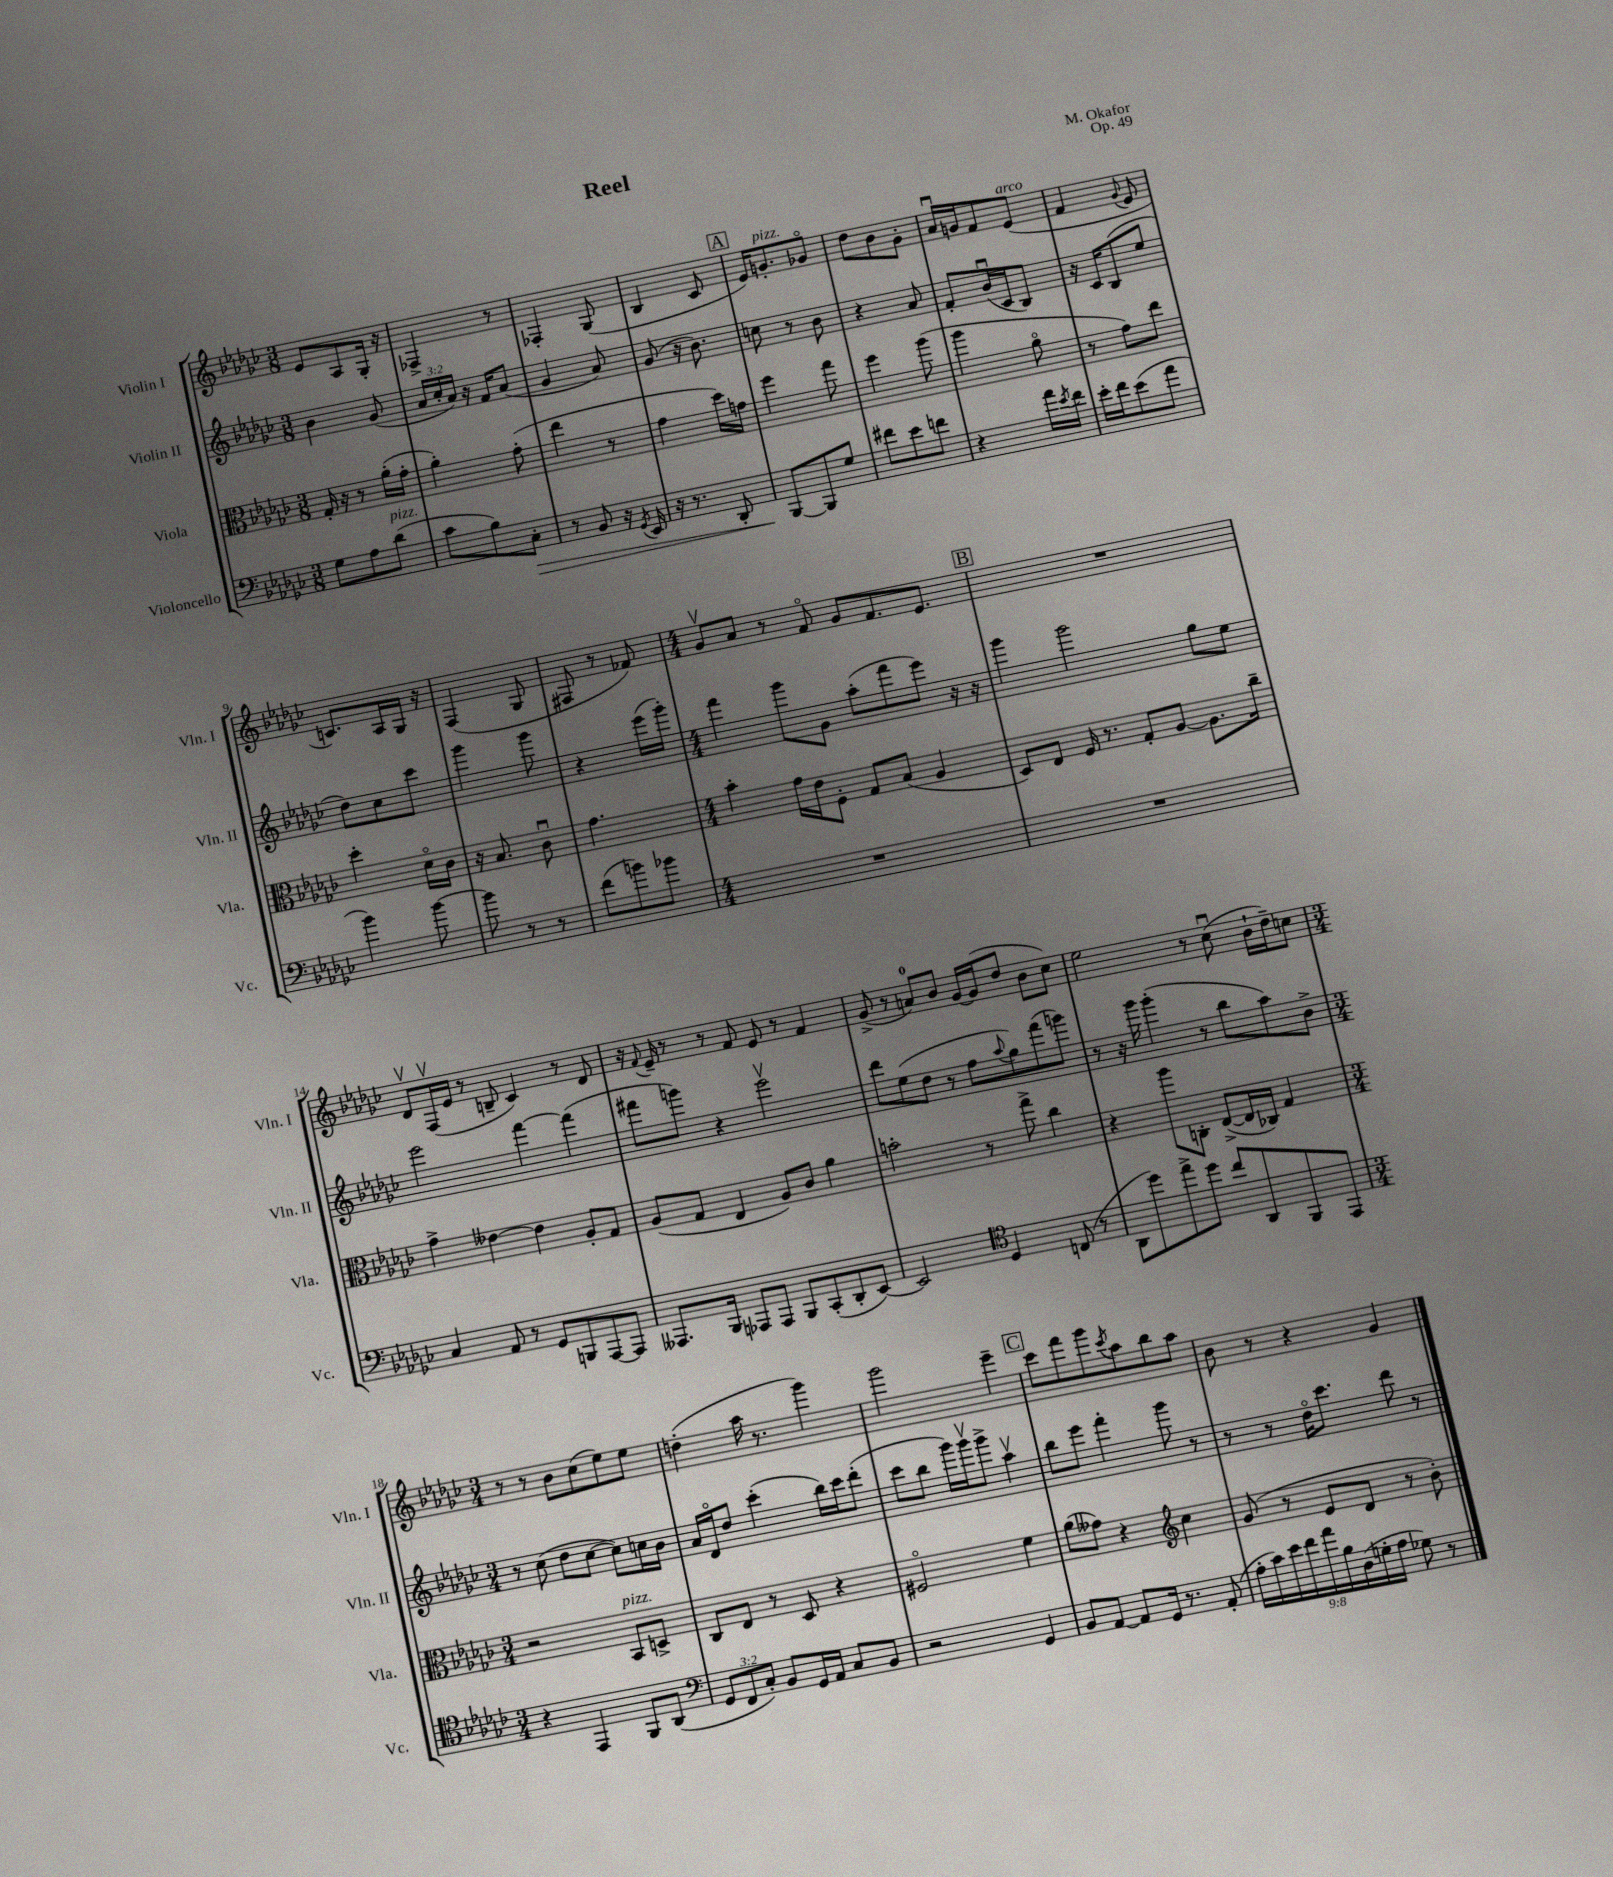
\header { title = "Reel" composer = "M. Okafor" opus = "Op. 49" }
<<
\new StaffGroup <<
\new Staff = "s0" \with { instrumentName = "Violin I" shortInstrumentName = "Vln. I" } {
    \clef treble \key ges \major \numericTimeSignature \time 3/8
    ees'8 aes8 ges16-. r16 |
    fes4-> r8 |
    fes4-. ges8( |
    bes4 ces'8 |
    \mark \markup { \box "A" } ees'16) g'8.-.^\markup { \italic "pizz." } ges'8\flageolet |
    des''8 bes'8 ges'8-. |
    aes'16\downbow g'16 f'8 ees'8^\markup { \italic "arco" }( |
    f'4 \appoggiatura { ges'8 } ees'8 |
    c'8.) aes16 ges16 r16 |
    f4( ges8 |
    fis8 r8 fes'8) |
    \numericTimeSignature \time 4/4 ges'8\upbow aes'8 r8 f'8\flageolet ges'8 f'8. ees'8. |
    \mark \markup { \box "B" } R1 |
    des'8\upbow f16\upbow( ees'16 r8 b8-- ces'4) r8 des'8 |
    r16 \appoggiatura { f'8 } ees'16-- r8 r8 f'8 ees'8 r8 f'4 |
    ges'8->( r8 a'8-0) bes'8 ges'16~ ges'16( des''8 bes'8 ces''8) |
    ees''2 r8 ces''8\downbow( bes'16-! des''16--) c''8 |
    \numericTimeSignature \time 3/4 r8 r8 bes'8 ces''8( ees''8) ees''8 |
    d''4-.( aes''16 r8. ges'''4) |
    ges'''2 ees'''4-- |
    \mark \markup { \box "C" } ces'''8 f'''8 ges'''8 \acciaccatura { ces'''8 } aes''8 bes''8 aes''8 |
    bes'8 r8 r4 ges'4 \bar "|." |
}
\new Staff = "s1" \with { instrumentName = "Violin II" shortInstrumentName = "Vln. II" } {
    \clef treble \key ges \major \numericTimeSignature \time 3/8 \override Staff.TupletNumber.text = #tuplet-number::calc-fraction-text
    bes'4 ges'8( |
    \tuplet 3/2 { aes'16 ces''16-. aes'16) } r16 f'16 aes'8( |
    ges'4 aes'8) |
    ges'8( r16 bes'8.) |
    \mark \markup { \box "A" } c''8 r8 bes'8 |
    r4 aes'8 |
    f'8-. bes'16\downbow( ces'16 bes8) |
    r16 ces'16 bes8( ees''8 |
    des''8) ces''8 ces'''8 |
    ges'''4 ges'''8 |
    r4 ees'''16( ges'''16-.) |
    \numericTimeSignature \time 4/4 f'''4 ges'''8 ges'8 aes''8-.( f'''8 ees'''8) r16 r16 |
    \mark \markup { \box "B" } ges'''4 ges'''2 ges''8 ees''8 |
    ees'''2 f'''4~ f'''4( |
    fis'''8 g'''8) r4 ees'''2\upbow |
    des'''8 ees''8( des''8 r8 f''8 \appoggiatura { aes''8 } ges''8) f'''8( g'''8) |
    r8 r16 ges'''16 ges'''4-.( r8 bes''8 aes''8) bes'8-> |
    \numericTimeSignature \time 3/4 r8 ces''8( des''8 ces''8~ ces''8) c''16 bes'16 |
    aes'16 des'16\flageolet des''8 ces'''4-.( bes''16) ces'''16 des'''8-.( |
    ces'''8 bes''8 ges'''16) ges'''16\upbow ges'''8-> aes''4\upbow |
    \mark \markup { \box "C" } bes''8 ees'''8 f'''4-. ges'''8 r8 |
    r8 r8 des''16\flageolet ces'''8. des'''8 r8 \bar "|." |
}
\new Staff = "s2" \with { instrumentName = "Viola" shortInstrumentName = "Vla." } {
    \clef alto \key ges \major \numericTimeSignature \time 3/8
    ges16-. r16 r8 aes'16-.( ges'16-. |
    aes'4-.) ges'8-.( |
    ees''4 r8 |
    ges'4 des''16) g'16 |
    \mark \markup { \box "A" } f''4 ges''8 |
    f''4 aes''8( |
    aes''4 aes'8\flageolet |
    r8 ges'8) ees''8 |
    des''4-. des'16\flageolet ces'16 |
    r16 bes8. ces'8\downbow |
    ges'4. |
    \numericTimeSignature \time 4/4 bes'4-. ges'16 ees'16 f8-. ges8 bes8( aes4 |
    \mark \markup { \box "B" } des8) ees8 f16 r8. ges8-. aes8~ aes8. ces''16-- |
    ges'4-> eeses'4~ eeses'4 aes8-. ges8 |
    aes8( ges8 ees4 aes8) ces'8 aes'4 |
    b'2-. r8 ges''8-> ces''4 |
    r4 aes''8 c8-. ees8~->( ees16 ces16) ges4 |
    \numericTimeSignature \time 3/4 r2 bes,8^\markup { \italic "pizz." } d8-> |
    ces8 ees8 r8 des8 r4 |
    fis2\flageolet f'4 |
    \mark \markup { \box "C" } aes'8( geses'8) r4 \clef treble ces''4 |
    ges'8( r8 ees'8 des'8 r8 bes'8-.) \bar "|." |
}
\new Staff = "s3" \with { instrumentName = "Violoncello" shortInstrumentName = "Vc." } {
    \clef bass \key ges \major \numericTimeSignature \time 3/8 \override Staff.TupletNumber.text = #tuplet-number::calc-fraction-text
    ges8 aes8 des'8^\markup { \italic "pizz." }( |
    ces'8 bes8) ces8-.\> |
    r8 bes,8 r16 \acciaccatura { ges,8 } ees,16 |
    r16 r8. des,8-. |
    \mark \markup { \box "A" } bes,,8~\! bes,,8 ges8 |
    fis'8 ees'8 f'8 |
    r4 aes'16 \acciaccatura { ees'8 } f'16 |
    ees'16-. f'16 ees'8( aes'8 |
    bes'4) bes'8~ |
    bes'8 r8 r8 |
    f'8( b'8) bes'8 |
    \numericTimeSignature \time 4/4 R1 |
    \mark \markup { \box "B" } R1 |
    ces4 aes,8 r8 ges,8 b,,8 aes,,8~ aes,,8 |
    aeses,,8. bes,,16 aes,,8 aes,,8 bes,,8 ces,8-.( des,8-. ees,8~) |
    ees,2 \clef tenor des4 c8( r8 |
    aes,8 des''8) ees''8-> des''8 ces''8 aes,8 f,8 ees,8 |
    \numericTimeSignature \time 3/4 r4 ees,4 f,8 aes,8( |
    \clef bass \tuplet 3/2 { ges,8 f,8 ces8-.) } bes,8 ges,16 aes,16 ces8 bes,8 |
    r2 ges,4 |
    \mark \markup { \box "C" } bes,8 aes,8~ aes,8 ges,16 r8. aes,8-.( |
    \tuplet 9/8 { aes16-. ces'16) ees'16 f'16 aes'16 bes16 des16( g16-. aes16 } ges8) r8 \bar "|." |
}
>>
>>
